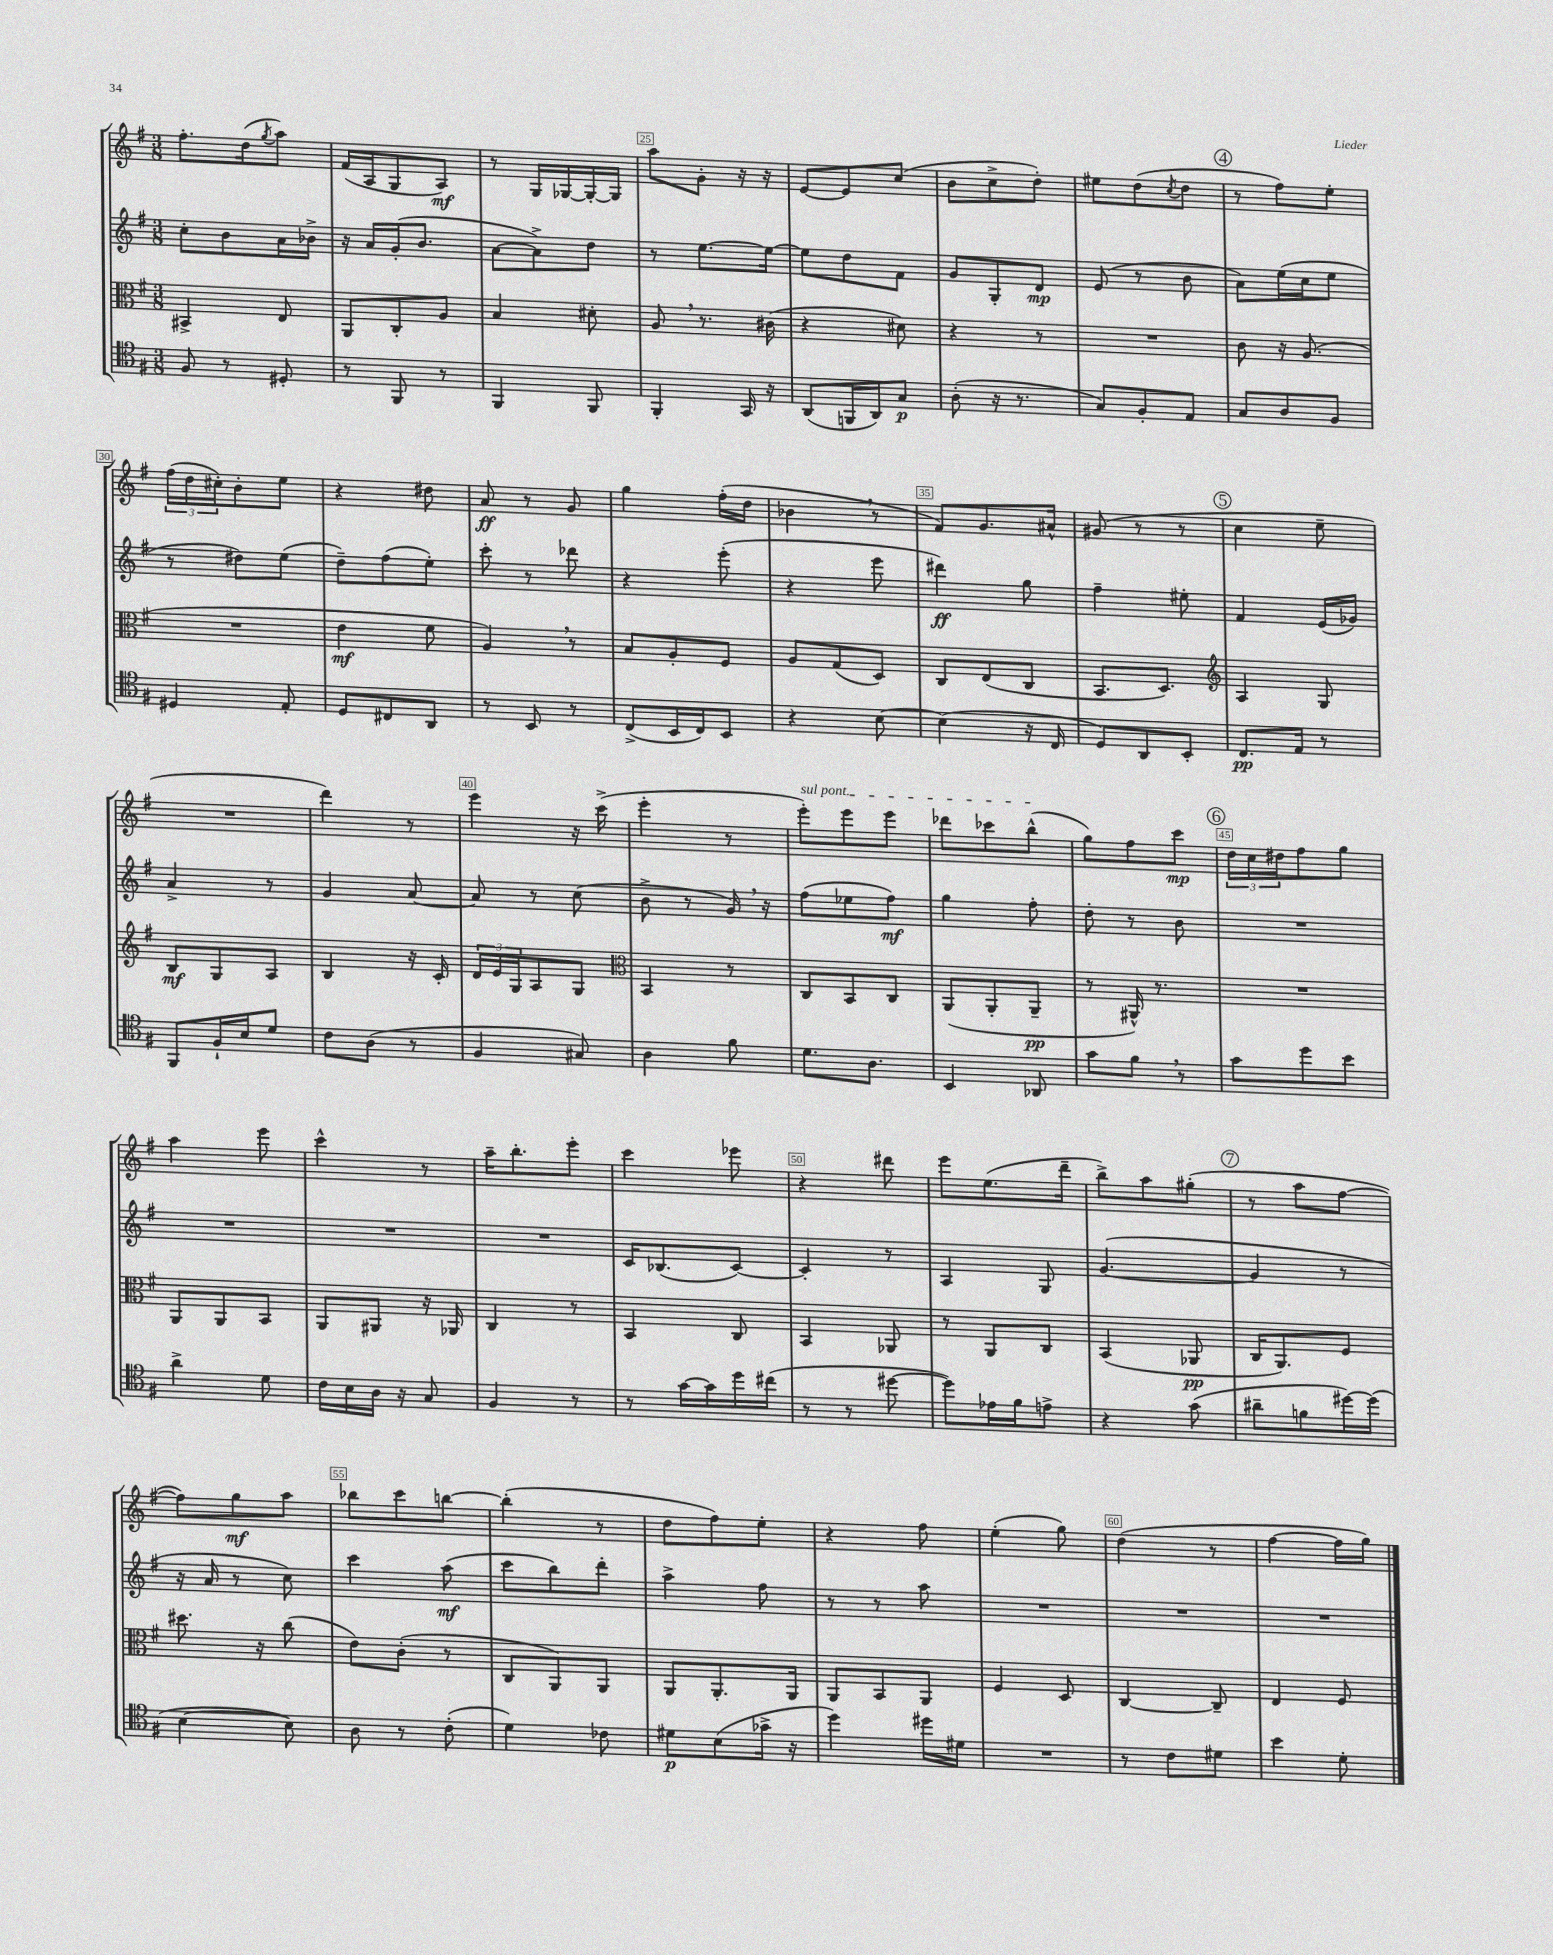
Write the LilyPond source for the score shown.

<<
\new StaffGroup <<
\new Staff = "s0" {
    \clef treble \key g \major \numericTimeSignature \time 3/8
    fis''8.-. d''16( \acciaccatura { g''8 } a''8) |
    fis'16( a16 g8 a8\mf) |
    r8 g16 ges16~ ges16~-. ges16 |
    a''8 g'8-. r16 r16 |
    e'8~ e'8 c''8( |
    b'8 c''8-> d''8-.) |
    eis''8 d''8( \acciaccatura { c''8 } d''8 |
    \mark \markup { \circle "4" } r8 fis''8) e''8-. |
    \tuplet 3/2 { fis''16( d''16 cis''16-.) } b'8-. e''8 |
    r4 dis''8 |
    a'8\ff r8 g'8 |
    g''4 fis''16-.( d''16 |
    bes'4 \breathe r8 |
    fis'8) g'8. ais'16-^ |
    gis'8( r8 r8 |
    \mark \markup { \circle "5" } c''4 e''8-- |
    R4. |
    d'''4) r8 |
    e'''4 r16 c'''16->( |
    e'''4-. r8 |
    \once \override TextSpanner.bound-details.left.text = \markup { \italic "sul pont." } e'''8-.\startTextSpan) e'''8 e'''8 |
    des'''8 ces'''8 b''8-^\stopTextSpan( |
    g''8) fis''8 c'''8\mp |
    \mark \markup { \circle "6" } \tuplet 3/2 { d''16 c''16 dis''16 } fis''8 g''8 |
    a''4 e'''8 |
    c'''4-^ r8 |
    a''16-- b''8.-. e'''8-. |
    c'''4 ees'''8 |
    r4 dis'''8 |
    e'''8 e''8.( d'''16-- |
    b''8->) a''8 gis''8-.( |
    \mark \markup { \circle "7" } r8 a''8 fis''8~ |
    fis''8) g''8\mf a''8 |
    bes''8 c'''8 b''8~ |
    b''4-.( r8 |
    d''8 fis''8) e''8-. |
    r4 fis''8 |
    e''4-.( g''8) |
    d''4( r8 |
    fis''4~ fis''16 g''16) \bar "|." |
}
\new Staff = "s1" {
    \clef treble \key g \major \numericTimeSignature \time 3/8
    c''8-. b'8 a'16 bes'16-> |
    r16 a'16 g'16-.( b'8. |
    a'8~ a'8->) d''8 |
    r8 e''8.~ e''16~ |
    e''8 d''8 fis'8 |
    g'8 g8-. d'8\mp |
    e'8( r8 b'8 |
    \mark \markup { \circle "4" } a'8) e''16( c''16 e''8 |
    r8 dis''8) e''8( |
    d''8--) fis''8( e''8-.) |
    c'''8-. r8 des'''8 |
    r4 e'''8-.( |
    r4 e'''8 |
    dis'''4\ff) g''8 |
    fis''4-- eis''8-. |
    \mark \markup { \circle "5" } fis'4 e'16( ges'16) |
    a'4-> r8 |
    g'4 a'8~ |
    a'8 r8 c''8( |
    b'8-> r8 g'16) \breathe r16 |
    fis''8( ees''8 fis''8\mf) |
    g''4 fis''8-. |
    d''8-. r8 b'8 |
    \mark \markup { \circle "6" } R4. |
    R4. |
    R4. |
    R4. |
    c'16 bes8.( c'8~) |
    c'4-. r8 |
    a4 g8 |
    g'4.~( |
    \mark \markup { \circle "7" } g'4 r8 |
    r16 a'16 r8 c''8) |
    c'''4 a''8\mf( |
    c'''8 b''8) d'''8-. |
    a''4-> fis''8 |
    r8 r8 a''8 |
    R4. |
    R4. |
    R4. \bar "|." |
}
\new Staff = "s2" {
    \clef alto \key g \major \numericTimeSignature \time 3/8
    bis,4-> e8 |
    a,8 c8-. a8 |
    b4 dis'8-. |
    a8 \breathe r8. cis'16( |
    r4 dis'8) |
    r4 r8 |
    R4. |
    \mark \markup { \circle "4" } c'8 r16 a8.( |
    R4. |
    e'4\mf fis'8 |
    a4) \breathe r8 |
    b8 a8-. fis8 |
    a8 g8( d8) |
    c8 e8( c8 |
    b,8. d8.) |
    \mark \markup { \circle "5" } \clef treble a4 g8 |
    b8\mf g8 a8 |
    b4 r16 c'16-. |
    \tuplet 3/2 { d'16 e'16 g16 } a8 g8 |
    \clef alto b,4 r8 |
    c8 b,8 c8 |
    a,8( a,8-. a,8--\pp |
    r8 ais,16-^) r8. |
    \mark \markup { \circle "6" } R4. |
    a,8 a,8 b,8 |
    a,8 ais,8 r16 aes,16 |
    c4 r8 |
    b,4 c8 |
    b,4 aes,8 |
    r8 a,8 c8 |
    b,4( aes,8\pp |
    \mark \markup { \circle "7" } c16 a,8.) fis8 |
    dis''8. r16 c''8( |
    e'8) c'8-.( r8 |
    c8 a,8) a,8 |
    a,8 a,8.-. a,16 |
    a,8 b,8 a,8 |
    fis4 d8 |
    c4~ c8-- |
    e4 fis8 \bar "|." |
}
\new Staff = "s3" {
    \clef tenor \key g \major \numericTimeSignature \time 3/8
    fis8 r8 dis8-. |
    r8 fis,8 r8 |
    fis,4 fis,8 |
    fis,4-. g,16 r16 |
    a,8( f,16 a,16) g8\p |
    a8-.( r16 r8. |
    g8) fis8-. e8 |
    \mark \markup { \circle "4" } g8 a8 fis8 |
    dis4 e8-. |
    d8 cis8 a,8 |
    r8 b,8 r8 |
    c8->( b,16 c16) b,8 |
    r4 b8~ |
    b4( r16 c16 |
    d8) a,8 b,8-. |
    \mark \markup { \circle "5" } c8.\pp e16 r8 |
    fis,8 fis16-! b16 d'8 |
    c'8 a8( r8 |
    fis4 gis8) |
    a4 fis'8 |
    d'8. a8. |
    b,4 aes,8 |
    g'8 fis'8 \breathe r8 |
    \mark \markup { \circle "6" } g'8 d''8 b'8 |
    a'4-> d'8 |
    c'16 b16 a16 r16 g8 |
    fis4 r8 |
    r8 g'16~ g'16 d''16 cis''16( |
    r8 r8 dis''8~ |
    dis''8) ees'16 fis'16 e'8-> |
    r4 g'8( |
    \mark \markup { \circle "7" } ais'8-- f'8 dis''16~) dis''16( |
    b4~ b8) |
    a8 r8 c'8-.( |
    d'4) ces'8 |
    dis'8\p b8( ges'16-> r16 |
    d''4) dis''16 dis'16 |
    R4. |
    r8 c'8 dis'8 |
    b'4 d'8-. \bar "|." |
}
>>
>>
\layout { \context { \Score currentBarNumber = #22 \override BarNumber.break-visibility = ##(#f #t #t) barNumberVisibility = #(every-nth-bar-number-visible 5) \override BarNumber.stencil = #(make-stencil-boxer 0.1 0.3 ly:text-interface::print) } }
